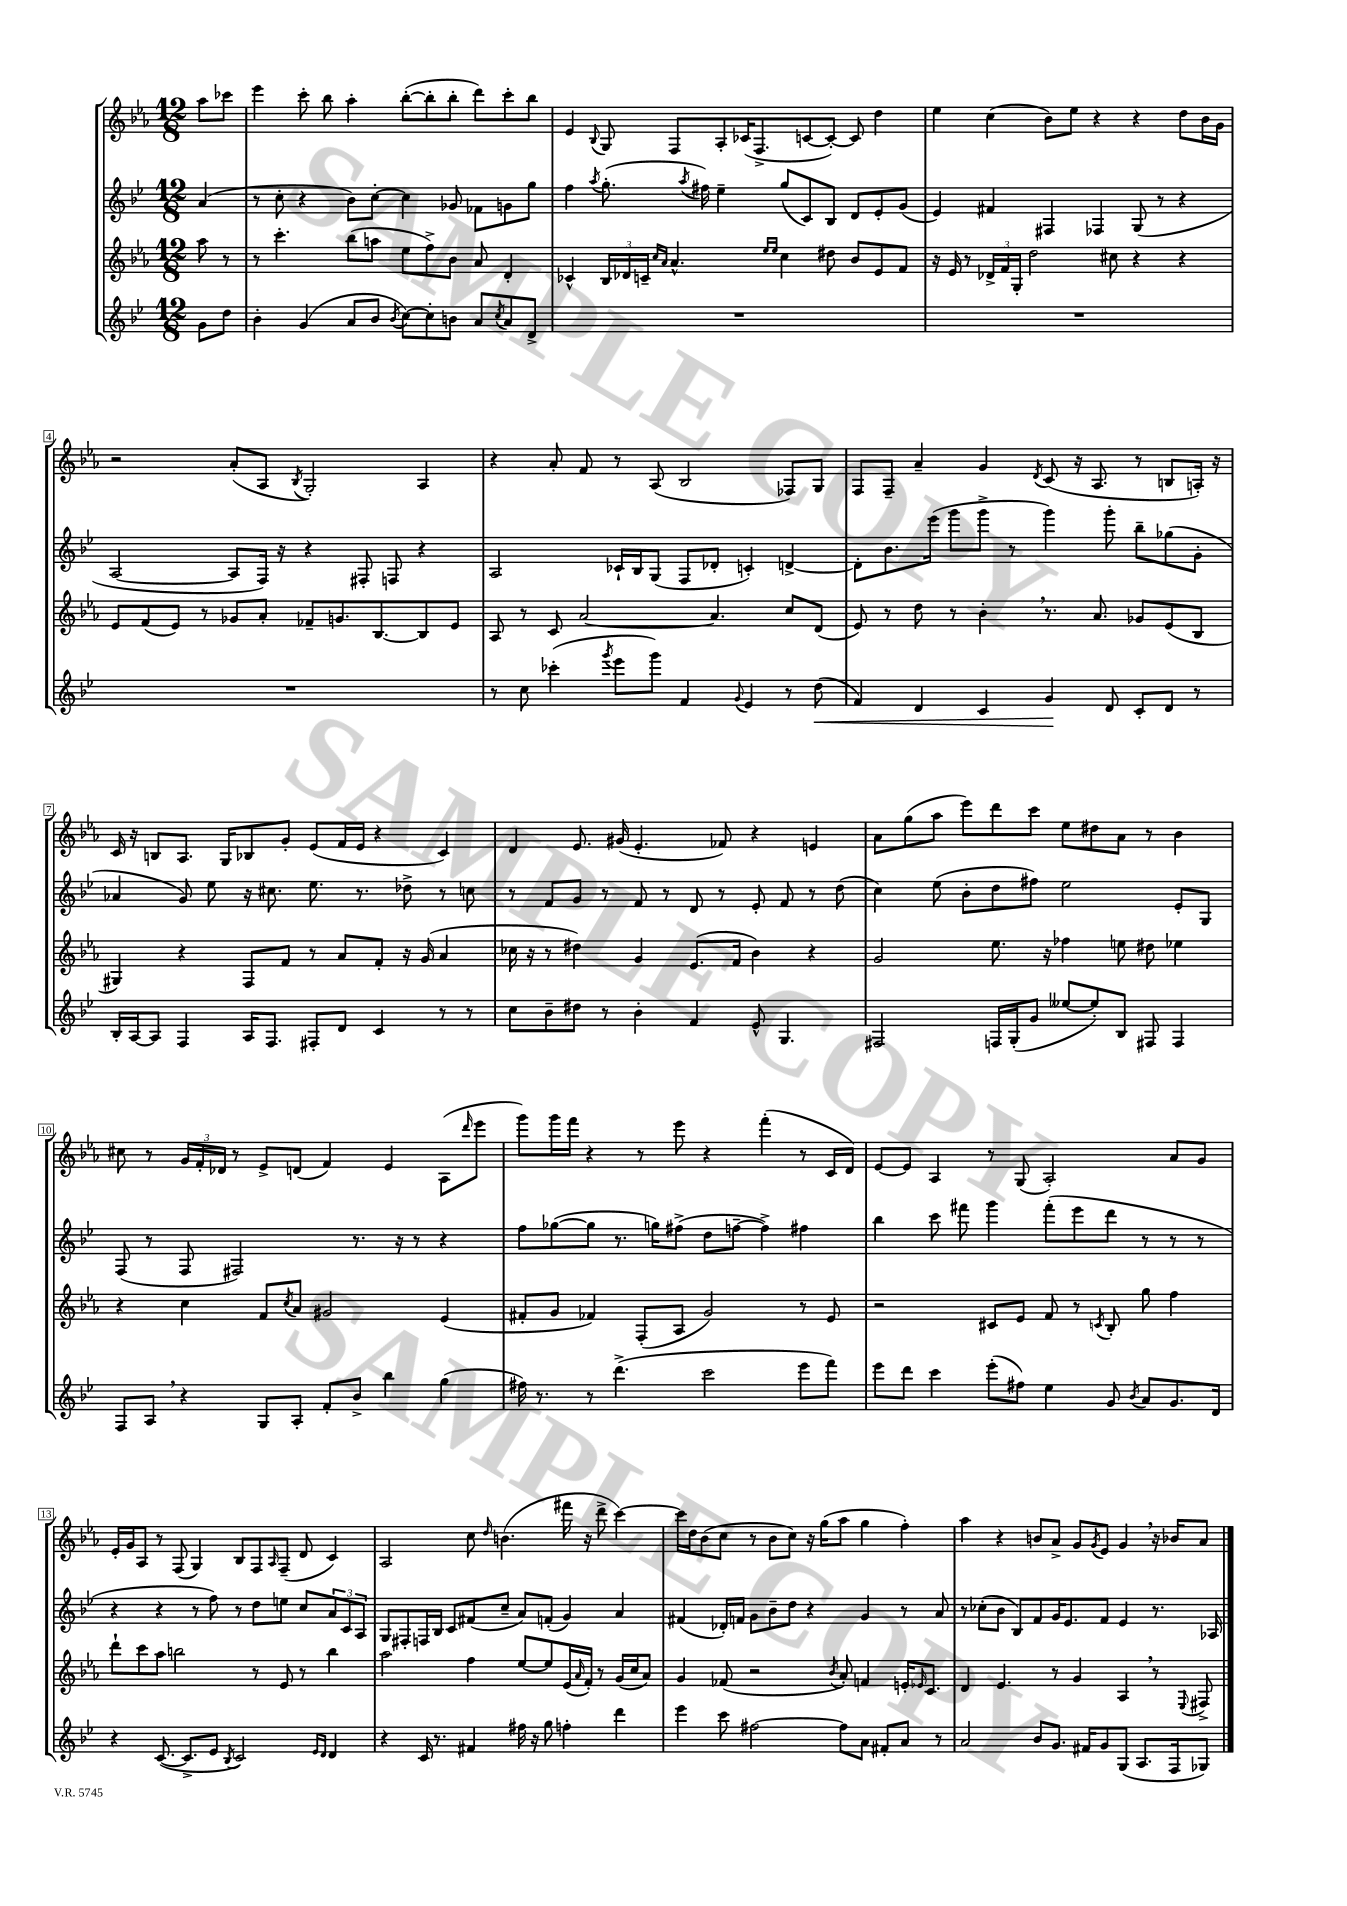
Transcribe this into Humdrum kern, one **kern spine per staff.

**kern	**dynam	**kern	**kern	**kern
*part4	*part4	*part3	*part2	*part1
*staff4	*staff4	*staff3	*staff2	*staff1
*clefG2	*	*clefG2	*clefG2	*clefG2
*k[b-e-]	*	*k[b-e-a-]	*k[b-e-]	*k[b-e-a-]
*M12/8	*	*M12/8	*M12/8	*M12/8
=	=	=	=	=
8g\L	.	8aa-\	(4a/	8aa-\L
8dd\J	.	8r	.	8ccc-X\J
=1	=1	=1	=1	=1
4b-'\	.	8r	8r	4eee-\
.	.	4.ccc'\	8cc'\	.
(4g/	.	.	4r	8ccc'\
.	.	.	.	8bb-\
8a/L	.	(8bb-\L	8b-\L)	4aa-'\
8b-/J	.	8aan\J	[8cc'\J	.
8qb-/	.	.	.	.
[8cc\L)	.	8ee-\L	4cc\]	([8bb-'\L
8cc'\]	.	8ff^\)	.	8bb-'\]
8bn\J	.	8b-\J	8g-X/	8bb-'\J
8a/L	.	8a-/	8f-X\L	8ddd\L)
8qcc/	.	.	.	.
8a/	.	4d'/	8gn\	8ccc'\
8d^/J	.	.	8gg\J	8bb-\J
=2	=2	=2	=2	=2
1.r	.	4c-X^^/	4ff\	4e-/
.	.	.	8qaa/	8qqB-/
.	.	24B-/LL	(8.gg'\	8G/
.	.	24d-X/	.	.
.	.	24cn~/JJ	.	.
.	.	16qqcc/LL	.	.
.	.	16qqa-/JJ	.	.
.	.	4.a-^^/	.	8F/L
.	.	.	8qaa/	.
.	.	.	16ff#X\)	.
.	.	.	4ee-~\	8A-'/
.	.	.	.	(16c-X/K
.	.	.	.	8.F^/
.	.	16qqee-/LL	.	.
.	.	16qqee-/JJ	.	.
.	.	4cc\	(8gg/L	.
.	.	.	8c/)	[8cn/
.	.	8dd#X\	8B-/J	8c'/J_)
.	.	8b-/L	8d/L	8c/]
.	.	8e-/	8e-'/	4dd\
.	.	8f/J	(8g/J	.
=3	=3	=3	=3	=3
1.r	.	16r	4e-/)	4ee-\
.	.	16e-/	.	.
.	.	8r	.	.
.	.	24d-X^/LL	4f#X/	(4cc\
.	.	24f/	.	.
.	.	24G'/JJ	.	.
.	.	2dd\	.	.
.	.	.	4F#X/	8b-\L)
.	.	.	.	8ee-\J
.	.	.	4F-X/	4r
.	.	8cc#X\	.	.
.	.	4r	(8G/	4r
.	.	.	8r	.
.	.	4r	4r	8dd\L
.	.	.	.	16b-\L
.	.	.	.	16g\JJ
!!LO:LB:g=z
=4	=4	=4	=4	=4
1.r	.	8e-/L	[2A/	2r
.	.	(8f/	.	.
.	.	8e-/J)	.	.
.	.	8r	.	.
.	.	8g-X/L	8A/L]	(8a-'/L
.	.	8a-'/J	16F/Jk)	8A-/J
.	.	.	16r	.
.	.	.	.	8qB-/
.	.	8f-X~/L	4r	2G'/)
.	.	8.gn/	.	.
.	.	.	8F#X'/	.
.	.	[8.B-/	.	.
.	.	.	8Fn/	.
.	.	8B-/]	4r	4A-/
.	.	8e-/J	.	.
=5	=5	=5	=5	=5
8r	.	8A-/	2A/	4r
8cc\	.	8r	.	.
(4ccc-X'\	.	8c/	.	8a-'/
.	.	[2a-/	.	8f/
8qggg/	.	.	.	.
8eee-\L	.	.	16c-X`/LL	8r
.	.	.	16B-/J	.
8ggg\J)	.	.	(8G/J	(8A-/
4f/	.	.	8F/L	2B-/
.	.	4.a-/]	8d-X'/J	.
8qqg/	.	.	.	.
4e-/	.	.	4cn'/)	.
8r	.	8cc/L	[4dn^/	8F-X/L)
!	!LO:HP:b	!	!	!
(8dd\	<	(8d/J	.	8G/J
=6	=6	=6	=6	=6
4f/)	.	8e-/)	8d'\L]	8F/L
.	.	8r	8.b-\	8F~/J
4d/	.	8dd\	.	4a-~/
.	.	.	(16eee-\Jk	.
.	.	8r	8ggg\L	.
4c/	.	4b-',\	8ggg^\J	4g/
.	.	.	8r	.
.	.	.	.	8qd/
4g/	.	8.r	4ggg\)	(8c/
.	.	.	.	16r
.	.	8.a-/	.	8.A-/
8d/	[	.	8ggg'\	.
8c'/L	.	8g-X/L	8bb-~\L	8r
8d/J	.	(8e-/	(8gg-X\	8Bn/L
8r	.	8B-/J	8g'\J	16An'/Jk)
.	.	.	.	16r
!!LO:LB:g=z
=7	=7	=7	=7	=7
16B-'/LL	.	4G#X/)	4a-X/	16c/
[16A/J	.	.	.	16r
8A/J]	.	.	.	8Bn/L
4F/	.	4r	8g/)	8.A-/J
.	.	.	8ee-\	.
.	.	.	.	16G/KL
16A/KL	.	8F/L	16r	8B-X/
8.F/J	.	.	8.cc#X\	.
.	.	8f/J	.	8g'/J
8F#X'/L	.	8r	8.ee-\	(8e-/L
8d/J	.	8a-/L	.	16f/L
.	.	.	8.r	16e-/JJ
4c/	.	8f'/J	.	4r
.	.	16r	8dd-X^\	.
.	.	(16g/	.	.
8r	.	4a-/	8r	4c/)
8r	.	.	8ccn\	.
=8	=8	=8	=8	=8
8cc\L	.	16cc-X\	8r	4d/
.	.	16r	.	.
8b-~\	.	8r	8f/L	.
8dd#X\J	.	4dd#X\)	8g/J	8.e-/
8r	.	.	8r	.
.	.	.	.	(16g#X/
4b-'\	.	4g/	8f/	4.e-'/
.	.	.	8r	.
4f/	.	(8.e-/L	8d/	.
.	.	.	8r	8f-X/)
.	.	16f/Jk	.	.
8e-^^/	.	4b-\)	8e-'/	4r
4.G/	.	.	8f/	.
.	.	4r	8r	4en/
.	.	.	(8dd\	.
=9	=9	=9	=9	=9
2F#X/	.	2g/	4cc\)	8a-\L
.	.	.	.	(8gg\
.	.	.	(8ee-\	8aa-\J
.	.	.	8b-'\L	8eee-\L)
16Fn/LL	.	8.ee-\	8dd\	8ddd\
(16G'/J	.	.	.	.
8g/J	.	.	8ff#X\J)	8ccc\J
.	.	16r	.	.
[8ee--X/L	.	4ff-X\	2ee-\	8ee-\L
8ee--'/])	.	.	.	8dd#X\
8B-/J	.	8een\	.	8a-\J
8F#X/	.	8dd#X\	.	8r
4F#/	.	4ee-X\	8e-'/L	4b-\
.	.	.	8G/J	.
!!LO:LB:g=z
=10	=10	=10	=10	=10
8F/L	.	4r	(8F/	8cc#X\
8A,/J	.	.	8r	8r
4r	.	4cc\	8F/	24g/LL
.	.	.	.	24f'/
.	.	.	.	24d-X/JJ
.	.	.	2F#X/)	8r
8G/L	.	8f/L	.	8e-^/L
.	.	8qcc/	.	.
8A'/J	.	8a-/J	.	(8dn/J
8f'/L	.	2g#X/	.	4f/)
8b-^/J	.	.	8.r	.
4bb-\	.	.	.	4e-/
.	.	.	16r	.
.	.	.	8r	.
(4gg\	.	(4e-/	4r	(8A-\L
.	.	.	.	16qqddd/
.	.	.	.	8eee-\J
=11	=11	=11	=11	=11
16ff#X\)	.	8f#X'/L	8ff\L	8ggg\L)
8.r	.	.	.	.
.	.	8g/J	([8gg-X\	16ggg\L
.	.	.	.	16fff\JJ
8r	.	4f-X/)	8gg-\J]	4r
(4.ddd^\	.	.	8.r	.
.	.	(8F'/L	.	8r
.	.	.	16ggn\KL)	.
.	.	8A-/J	(8ff#X^\J	8eee-\
2ccc\	.	2g/)	8dd\L	4r
.	.	.	[8ffn~\J	.
.	.	.	4ff^\])	(4fff'\
8eee-\L	.	8r	4ff#X\	8r
8fff\J)	.	8e-/	.	16c/LL
.	.	.	.	16d/JJ)
=12	=12	=12	=12	=12
8eee-\L	.	2r	4bb-\	[8e-/L
8ddd\J	.	.	.	8e-/J]
4ccc\	.	.	8ccc\	4A-/
.	.	.	8fff#X\	.
(8eee-'\L	.	8c#X/L	4ggg\	8r
8ff#X\J)	.	8e-/J	.	(8G/
4ee-\	.	8f/	(8fff#'\L	2A-'/)
.	.	8r	8eee-\	.
.	.	8qcn/	.	.
8g/	.	8B-'/	8ddd\J	.
8qb-/	.	.	.	.
8a/L	.	8gg\	8r	.
8.g/	.	4ff\	8r	8a-/L
.	.	.	8r	8g/J
16d/Jk	.	.	.	.
!!LO:LB:g=z
=13	=13	=13	=13	=13
4r	.	8ddd`\L	4r	16e-'/LL
.	.	.	.	16g/J
.	.	8ccc\	.	8A-/J
([8.c/	.	8aa-\J	4r	8r
.	.	2bbn\	.	(8F/
8.c^/L]	.	.	.	.
.	.	.	8r	4G/)
8e-/J	.	.	8ff\)	.
8qB-/	.	.	.	.
2c/)	.	.	8r	8B-/L
.	.	8r	8dd\L	8F/
.	.	.	.	16qqA-/
.	.	8e-/	8een\J	(8F~/J
.	.	8r	8cc/L	8d/
16qqe-/LL	.	.	.	.
16qqd/JJ	.	.	.	.
4d/	.	4bb\	12a/	4c/)
.	.	.	12c/	.
.	.	.	12A/J	.
=14	=14	=14	=14	=14
4r	.	2aa-\	8G/L	2A-/
.	.	.	8F#X'/	.
16c/	.	.	16Fn/L	.
8.r	.	.	16B-/JJ	.
.	.	.	8c/L	.
4f#X/	.	4ff\	(8f#X/	8cc\
.	.	.	.	16qqdd/
.	.	.	8cc~/J	(4.bn\
16ff#X\	.	[8ee-/L	8a/L)	.
16r	.	.	.	.
8gg\	.	8ee-/]	(8fn'/J	.
4ffn'\	.	(16e-/L	4g/)	16fff#X\
.	.	16qqa-/	.	.
.	.	16f'/JJ)	.	16r
.	.	8r	.	8ddd^\
4ddd\	.	(16g/LL	4a/	[4ccc\)
.	.	16cc/J	.	.
.	.	8a-/J)	.	.
=15	=15	=15	=15	=15
4eee-\	.	4g/	(4f#X/	16ccc\LL]
.	.	.	.	16dd\J
.	.	.	.	(8b-\
8ccc\	.	(8f-X/	16d-X'/LL)	8cc\J
.	.	.	16fn/JJ	.
[2ff#X\	.	2r	8g\L	8r
.	.	.	8b-~\	8b-\L
.	.	.	8dd\J	8cc\J)
.	.	.	4r	16r
.	.	.	.	(16gg\KL
.	.	8qb-/	.	.
8ff#\L]	.	8a-'/)	.	8aa-\J
8a\J	.	4fn/	4g/	4gg\
8f#X'/L	.	.	.	.
8a/J	.	16en'/KL	8r	4ff'\)
.	.	16qqe-X/	.	.
.	.	8.c/J	.	.
8r	.	.	8a/	.
=16	=16	=16	=16	=16
2a/	.	4d/	8r	4aa-\
.	.	.	(8cc-X'\L	.
.	.	4.e-/	8b-\J	4r
.	.	.	8B-/L)	.
8b-/L	.	.	8f/	8bn/L
8.g/J	.	8r	16g/K	8a-^/J
.	.	.	8.e-/	.
.	.	4g/	.	8g/L
16f#X/KL	.	.	.	.
.	.	.	.	8qg/
8g/	.	.	8f/J	8e-/J
(8G/J	.	4A-,/	4e-/	4g,/
8.A/L	.	.	.	.
.	.	8r	8.r	16r
16F/k	.	.	.	16b-X/KL
.	.	8qqE-/	.	.
8G-X/J)	.	8F#X^/	.	8a-/J
.	.	.	16A-X/	.
==	==	==	==	==
*-	*-	*-	*-	*-
